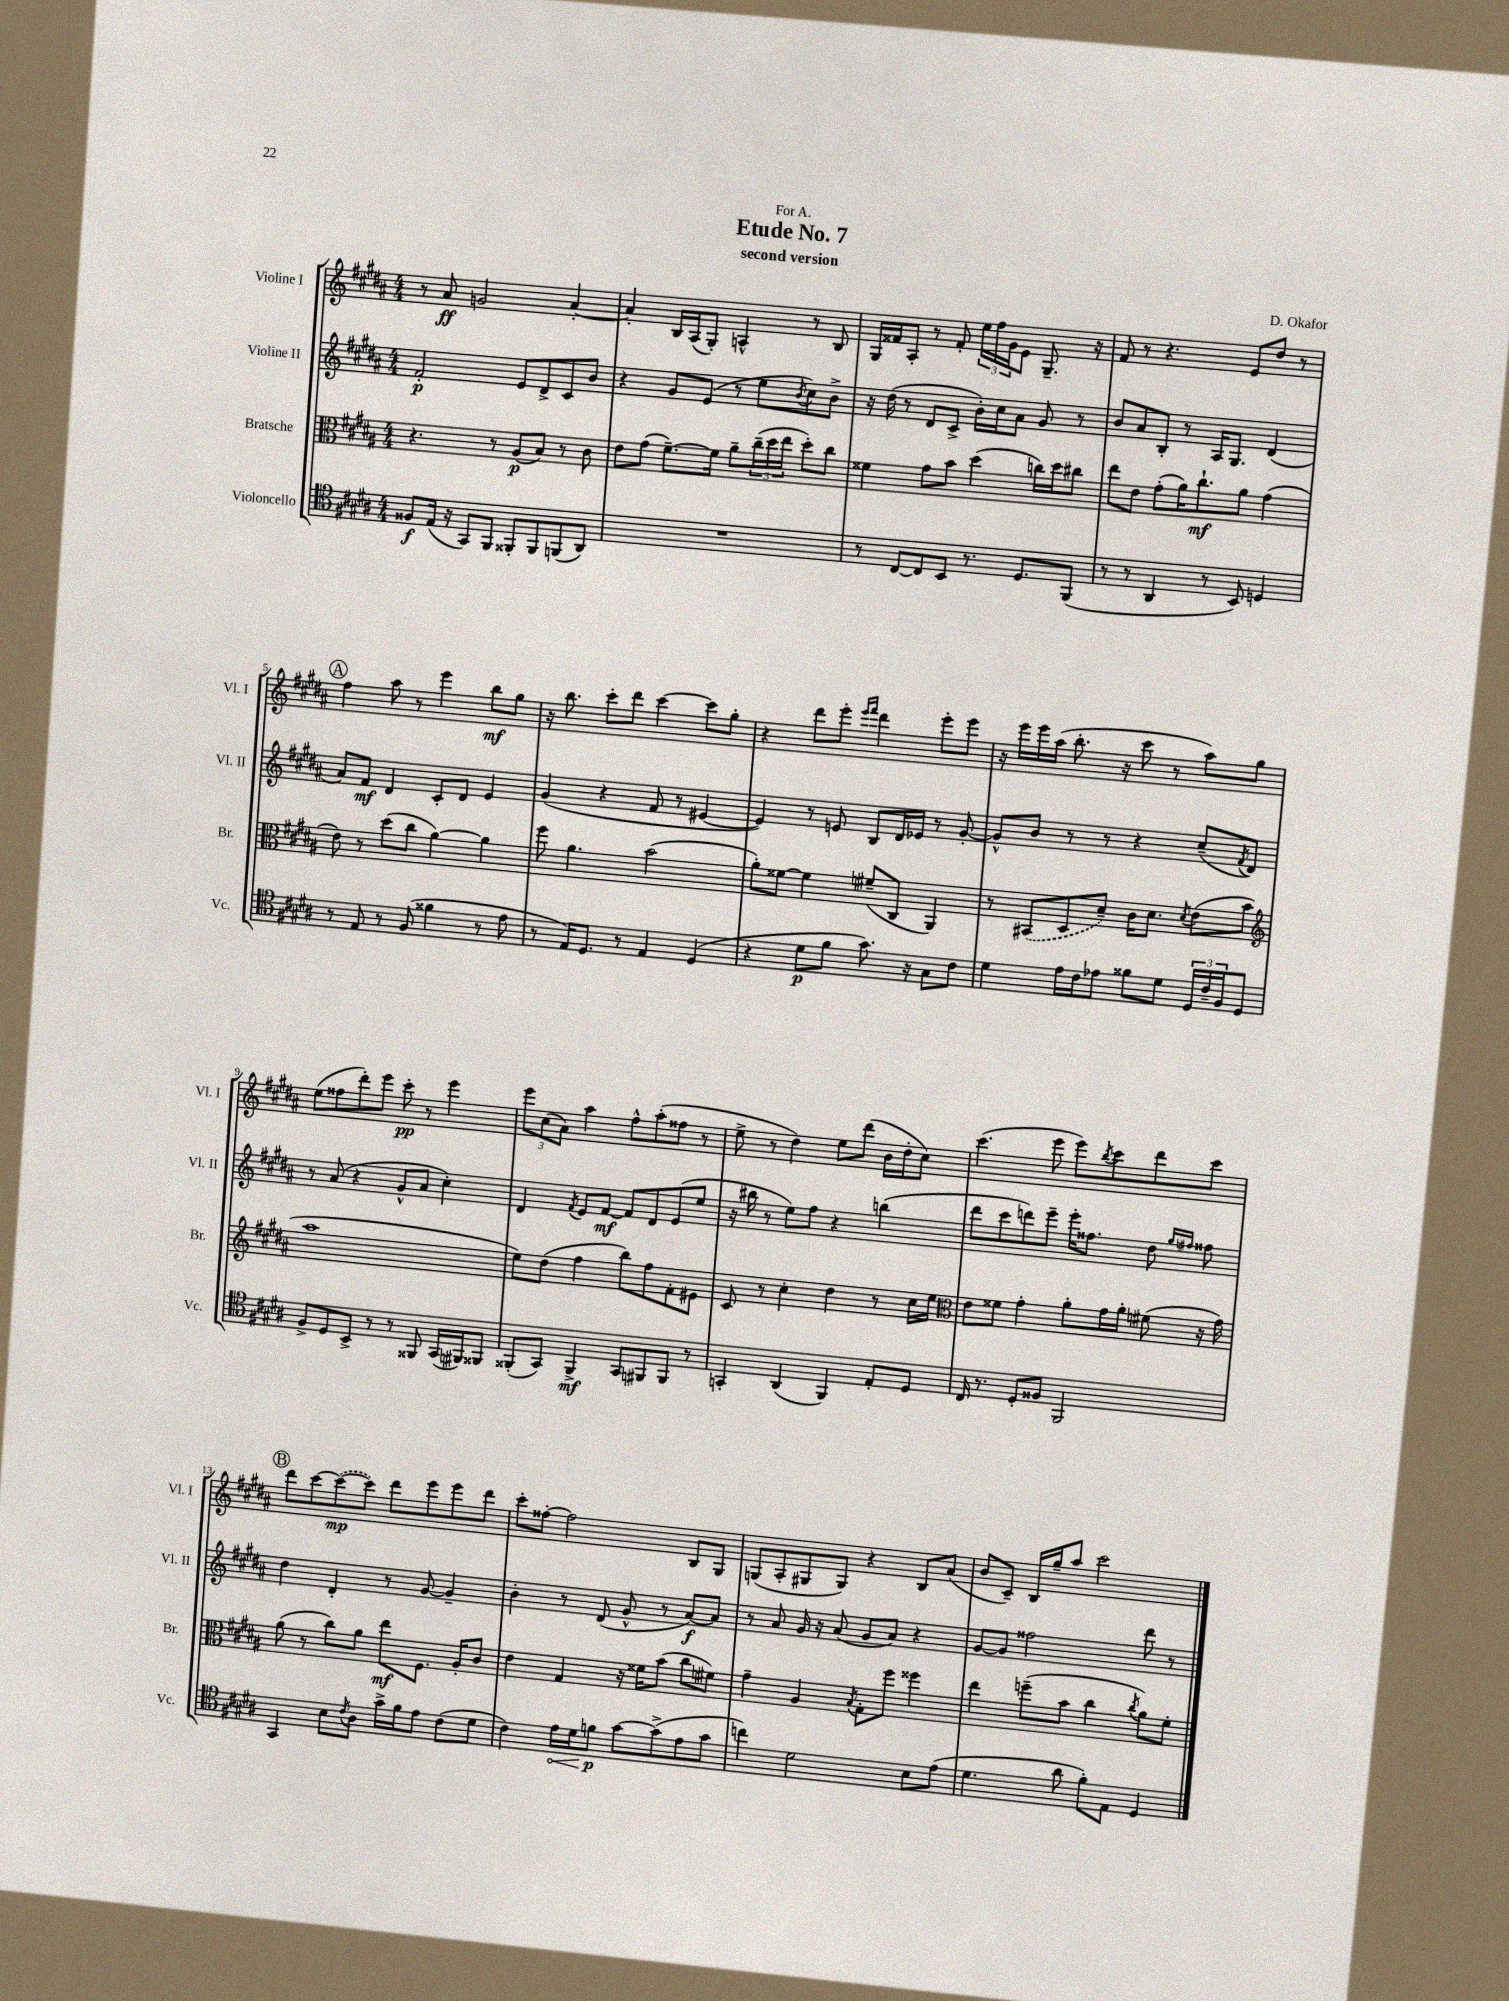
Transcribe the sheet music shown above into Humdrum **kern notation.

**kern	**dynam	**kern	**dynam	**kern	**dynam	**kern	**dynam
*part4	*part4	*part3	*part3	*part2	*part2	*part1	*part1
*staff4	*staff4	*staff3	*staff3	*staff2	*staff2	*staff1	*staff1
*I"Violoncello	*	*I"Bratsche	*	*I"Violine II	*	*I"Violine I	*
*I'Vc.	*	*I'Br.	*	*I'Vl. II	*	*I'Vl. I	*
*clefC4	*	*clefC3	*	*clefG2	*	*clefG2	*
*k[f#c#g#d#a#]	*	*k[f#c#g#d#a#]	*	*k[f#c#g#d#a#]	*	*k[f#c#g#d#a#]	*
*M4/4	*	*M4/4	*	*M4/4	*	*M4/4	*
=1	=1	=1	=1	=1	=1	=1	=1
8F##X/L	f	4.r	.	2f#'/	p	8r	.
(16E/Jk	.	.	.	.	.	8a#/	ff
16r	.	.	.	.	.	.	.
8GG#/L)	.	.	.	.	.	2gn/	.
8FF#/J	.	8r	.	.	.	.	.
8FF##X'/L	.	(8A#/L	p	8e/L	.	.	.
8FF##/	.	8B/J)	.	8d#^/	.	.	.
(8FFn/	.	8r	.	8c#/	.	[4a#'/	.
8AA#/J)	.	8c#\	.	8b/J	.	.	.
=2	=2	=2	=2	=2	=2	=2	=2
1r	.	8e\L	.	4r	.	4a#'/]	.
.	.	(8g#\J	.	.	.	.	.
.	.	[8.f#~\L)	.	8g#/L	.	16B/LL	.
.	.	.	.	.	.	(16A#/J	.
.	.	.	.	(8e/J	.	8G#'/J)	.
.	.	16f#\Jk]	.	.	.	.	.
.	.	8a#~\L	.	8r	.	4An^^/	.
.	.	(24cc#~\L	.	8ee\L	.	.	.
.	.	24dd#\	.	.	.	.	.
.	.	24ee\JJ	.	.	.	.	.
.	.	.	.	8qb/	.	.	.
.	.	8dd#'\L)	.	8cc#\)	.	8r	.
.	.	8cc#\J	.	8b^\J	.	8B/	.
=3	=3	=3	=3	=3	=3	=3	=3
8r	.	4f##X\	.	16r	.	16G#/LL	.
.	.	.	.	(16dd#\	.	16f##X/J	.
[8C#/L	.	.	.	8r	.	8A#'/J	.
8C#/]	.	8g#\L	.	8d#/L	.	8r	.
8BB/J	.	8b\J	.	8c#^/J	.	8f##'/	.
8.r	.	(4dd#\	.	16b'\LL)	.	24ee\LL	.
.	.	.	.	.	.	24ff#\	.
.	.	.	.	16cc#\J	.	.	.
.	.	.	.	.	.	24g#\J	.
.	.	.	.	8a#\J	.	8e\J	.
8.D#/L	.	.	.	.	.	.	.
.	.	16ccn\LL)	.	8g#/	.	8.G#~/	.
.	.	16dd#\J	.	.	.	.	.
(8FF#/J	.	8cc#X\J	.	8r	.	.	.
.	.	.	.	.	.	16r	.
=4	=4	=4	=4	=4	=4	=4	=4
8r	.	8ee\L	.	8b/L	.	8f#/	.
8r	.	8e\J	.	8a#/	.	8r	.
4AA#/	.	(8g#'\L	.	8B'/J	.	4.r	.
.	.	16a#\K)	.	8r	.	.	.
.	.	8.cc#`\	mf	.	.	.	.
8r	.	.	.	16A#/KL	.	.	.
.	.	.	.	8.G#/J	.	.	.
8BB/)	.	8a#\J	.	.	.	8e/L	.
4Dn/	.	(4g#\	.	(4d#/	.	8dd#/J	.
.	.	.	.	.	.	8r	.
!!LO:LB:g=z
!!LO:REH:place=s1:t=A
=5	=5	=5	=5	=5	=5	=5	=5
8r	.	8e\)	.	8a#/L)	.	4ff#\	.
8E/	.	8r	.	8f#/J	mf	.	.
8r	.	(8dd#\L	.	4d#/	.	8aa#\	.
(8F#/	.	8cc#\J	.	.	.	8r	.
4f##X\	.	[4a#\)	.	8c#'/L	.	4eee\	.
.	.	.	.	8d#/J	.	.	.
8r	.	4a#\]	.	4e/	.	8bb\L	mf
8e\	.	.	.	.	.	8gg#\J	.
=6	=6	=6	=6	=6	=6	=6	=6
8r	.	8ff#\	.	(4g#/	.	16r	.
.	.	.	.	.	.	8.bb\	.
16E/KL)	.	4.a#\	.	.	.	.	.
8.D#/J	.	.	.	.	.	.	.
.	.	.	.	4r	.	8ccc#'\L	.
8r	.	.	.	.	.	8ddd#\J	.
4E/	.	(2b\	.	8f#/	.	[4ccc#\	.
.	.	.	.	8r	.	.	.
(4D#/	.	.	.	[4e#X/	.	8ccc#\L]	.
.	.	.	.	.	.	8gg#'\J	.
=7	=7	=7	=7	=7	=7	=7	=7
4r	.	8a#'\L)	.	4e#/])	.	4r	.
.	.	[8f##X\J	.	.	.	.	.
8d#\L	p	4f##\]	.	8r	.	8ddd#\L	.
8f#\J	.	.	.	8en/	.	8eee'\J	.
.	.	.	.	.	.	16qqeee/LL	.
.	.	.	.	.	.	16qqfff#/JJ	.
8.g#\)	.	(8f#X~/L	.	8B/L	.	4ddd#\	.
.	.	8C#/J	.	16d#/L	.	.	.
16r	.	.	.	16e-X/JJ	.	.	.
8G#\L	.	4AA#/)	.	8r	.	8eee'\L	.
8c#\J	.	.	.	[8g#'/	.	8eee\J	.
=8	=8	=8	=8	=8	=8	=8	=8
4d#\	.	8r	.	8g#^^/L]	.	16r	.
.	.	.	.	.	.	16eee\LL	.
.	.	(8BB#X/L	.	8b/J	.	16eee\	.
.	.	.	.	.	.	(16aa#\JJ	.
16e\LL	.	8D#/	.	8r	.	8.bb'\	.
16c#\J	.	.	.	.	.	.	.
8e-X\J	.	8d#~/J)	.	8r	.	.	.
.	.	.	.	.	.	16r	.
8f##X\L	.	16c#\KL	.	4r	.	8ccc#\	.
.	.	8.d#\J	.	.	.	.	.
8d#\J	.	.	.	.	.	8r	.
.	.	8qd#/	.	.	.	.	.
24D#/LL	.	(8e\L	.	(8cc#~/L	.	8aa#\L)	.
24c#~/	.	.	.	.	.	.	.
24F#/J	.	.	.	.	.	.	.
.	.	.	.	8qf#/	.	.	.
8D#/J	.	8b\J	.	8d#/J)	.	8gg#\J	.
!!LO:LB:g=z
=9	=9	=9	=9	=9	=9	=9	=9
*	*	*clefG2	*	*	*	*	*
8F#^/L	.	1aa#	.	8r	.	(8ee\L	.
8D#/	.	.	.	(8a#/	.	8ff##X\	.
8BB^/J	.	.	.	4r	.	8ddd#'\)	.
8r	.	.	.	.	.	8eee\J	.
8r	.	.	.	8g#^^/L	.	8ccc#'\	pp
8FF##X/	.	.	.	8a#/J	.	8r	.
(16GG#/LL	.	.	.	4cc#'\)	.	4eee\	.
16FF#X/J)	.	.	.	.	.	.	.
8FF##X/J	.	.	.	.	.	.	.
=10	=10	=10	=10	=10	=10	=10	=10
(8FF##X'/L	.	8ee\L)	.	4d#/	.	12eee\L	.
.	.	.	.	.	.	(12cc#\	.
8GG#/J)	.	(8dd#\J	.	.	.	.	.
.	.	.	.	.	.	12a#\J)	.
.	.	.	.	8qf#/	.	.	.
4FF##^/	mf	4ff#\	.	8e/L	.	4aa#\	.
.	.	.	.	[8f#/J	mf	.	.
8GG#/L	.	8bb\L)	.	8f#/L]	.	8ff#^^\L	.
8FF#X/	.	8ff#\	.	8d#/	.	(8aa#'\	.
8FF#/J	.	8f#'\	.	(8e/	.	8ff##X\J	.
8r	.	8e#X\J	.	8ee/J	.	8r	.
=11	=11	=11	=11	=11	=11	=11	=11
4GGn'/	.	8c#/	.	16r	.	8ee^\	.
.	.	.	.	16bb#X\	.	.	.
.	.	8r	.	8r	.	8r	.
(4AA#/	.	4cc#'\	.	8ee\L)	.	4dd#\)	.
.	.	.	.	8ff#\J	.	.	.
4FF#/)	.	4dd#\	.	4r	.	8ee\L	.
.	.	.	.	.	.	(8ddd#\J	.
8E'/L	.	8r	.	(4bbn\	.	16b\LL	.
.	.	.	.	.	.	16dd#'\J	.
8D#/J	.	16cc#\LL	.	.	.	8cc#\J)	.
.	.	16ee\JJ	.	.	.	.	.
=12	=12	=12	=12	=12	=12	=12	=12
*	*	*clefC3	*	*	*	*	*
16C#/	.	8e\L	.	8ddd#\L	.	(4.ccc#\	.
8.r	.	.	.	.	.	.	.
.	.	8f##X\J	.	8ccc#\	.	.	.
8D#'/L	.	4g#'\	.	8dddn\)	.	.	.
8F##X/J	.	.	.	8eee~\J	.	8eee\	.
2FF#/	.	8a#'\L	.	16eee'\KL	.	8eee\L)	.
.	.	.	.	8.ff##X\J	.	.	.
.	.	.	.	.	.	8qbb/	.
.	.	16g#\L	.	.	.	8ccc#\	.
.	.	16a#'\JJ	.	.	.	.	.
.	.	(8f#X\	.	8dd#\	.	8ddd#\	.
.	.	.	.	16qqgg#/LL	.	.	.
.	.	.	.	16qqff#X/JJ	.	.	.
.	.	16r	.	8ff##X\	.	8ccc#\J	.
.	.	16g#\)	.	.	.	.	.
!!LO:LB:g=z
!!LO:REH:place=s1:t=B
=13	=13	=13	=13	=13	=13	=13	=13
4GG#/	.	(8a#\	.	4dd#\	.	8ddd#\L	.
.	.	8r	.	.	.	[8ccc#\	.
8B\L	.	8cc#\L)	.	4d#'/	.	(8ccc#\_	mp
8qc#/	.	.	.	.	.	.	.
8A#\J	.	8a#\J	.	.	.	8ccc#\J])	.
16g#^\LL	.	8ee\L	mf	8r	.	8ddd#\L	.
16f#\J	.	.	.	.	.	.	.
8e\J	.	8.F#\J	.	[8g#/	.	8eee\	.
(8c#\L	.	.	.	4g#~/]	.	8eee\	.
.	.	16A#'/KL	.	.	.	.	.
8d#\J	.	8c#/J	.	.	.	8ddd#\J	.
=14	=14	=14	=14	=14	=14	=14	=14
4c#\)	.	4e\	.	4b'\	.	8ccc#'\L	.
.	.	.	.	.	.	[8ff##X'\J	.
!	!LO:HP:b	!	!	!	!	!	!
16e\LL	<	4G#/	.	8r	.	2ff##\]	.
16d#\J	.	.	.	.	.	.	.
8fn\J	p	.	.	(8d#/	.	.	.
[8g#\L	[	16r	.	8g#^^/	.	.	.
.	.	16f##X\KL	.	.	.	.	.
(8g#^\]	.	(8b\J	.	8r	.	.	.
8e\	.	8cc#\L	.	[8a#/L)	f	8B/L	.
8g#\J	.	8f#X\J)	.	8a#/J]	.	8G#/J	.
=15	=15	=15	=15	=15	=15	=15	=15
4ccn\)	.	4g#~\	.	8r	.	(8Gn/L	.
.	.	.	.	8a#/	.	8A#'/	.
2d#\	.	4A#/	.	16g#/	.	8G#X/	.
.	.	.	.	16r	.	.	.
.	.	.	.	(8a#/	.	8G#/J)	.
.	.	8qB/	.	.	.	.	.
.	.	8G#'\L	.	8g#/L	.	4r	.
.	.	8ff#\J	.	8a#/J)	.	.	.
8B\L	.	4ff##X\	.	4r	.	8B/L	.
(8e\J	.	.	.	.	.	(8a#/J	.
=16	=16	=16	=16	=16	=16	=16	=16
4.d#\	.	4ee\	.	[8g#/L	.	8b/L	.
.	.	.	.	8g#/J]	.	8c#~/J)	.
.	.	(8ffn~\L	.	2ff##X\	.	16B/LL	.
.	.	.	.	.	.	16gg#~/J	.
8a#\	.	8b\J	.	.	.	8aa#/J	.
8f#'\L)	.	4cc#\	.	.	.	2ccc#\	.
8E\J	.	.	.	.	.	.	.
.	.	8qcc#/	.	.	.	.	.
4D#/	.	8a#\L)	.	8ddd#\	.	.	.
.	.	8f#'\J	.	8r	.	.	.
==	==	==	==	==	==	==	==
*-	*-	*-	*-	*-	*-	*-	*-
